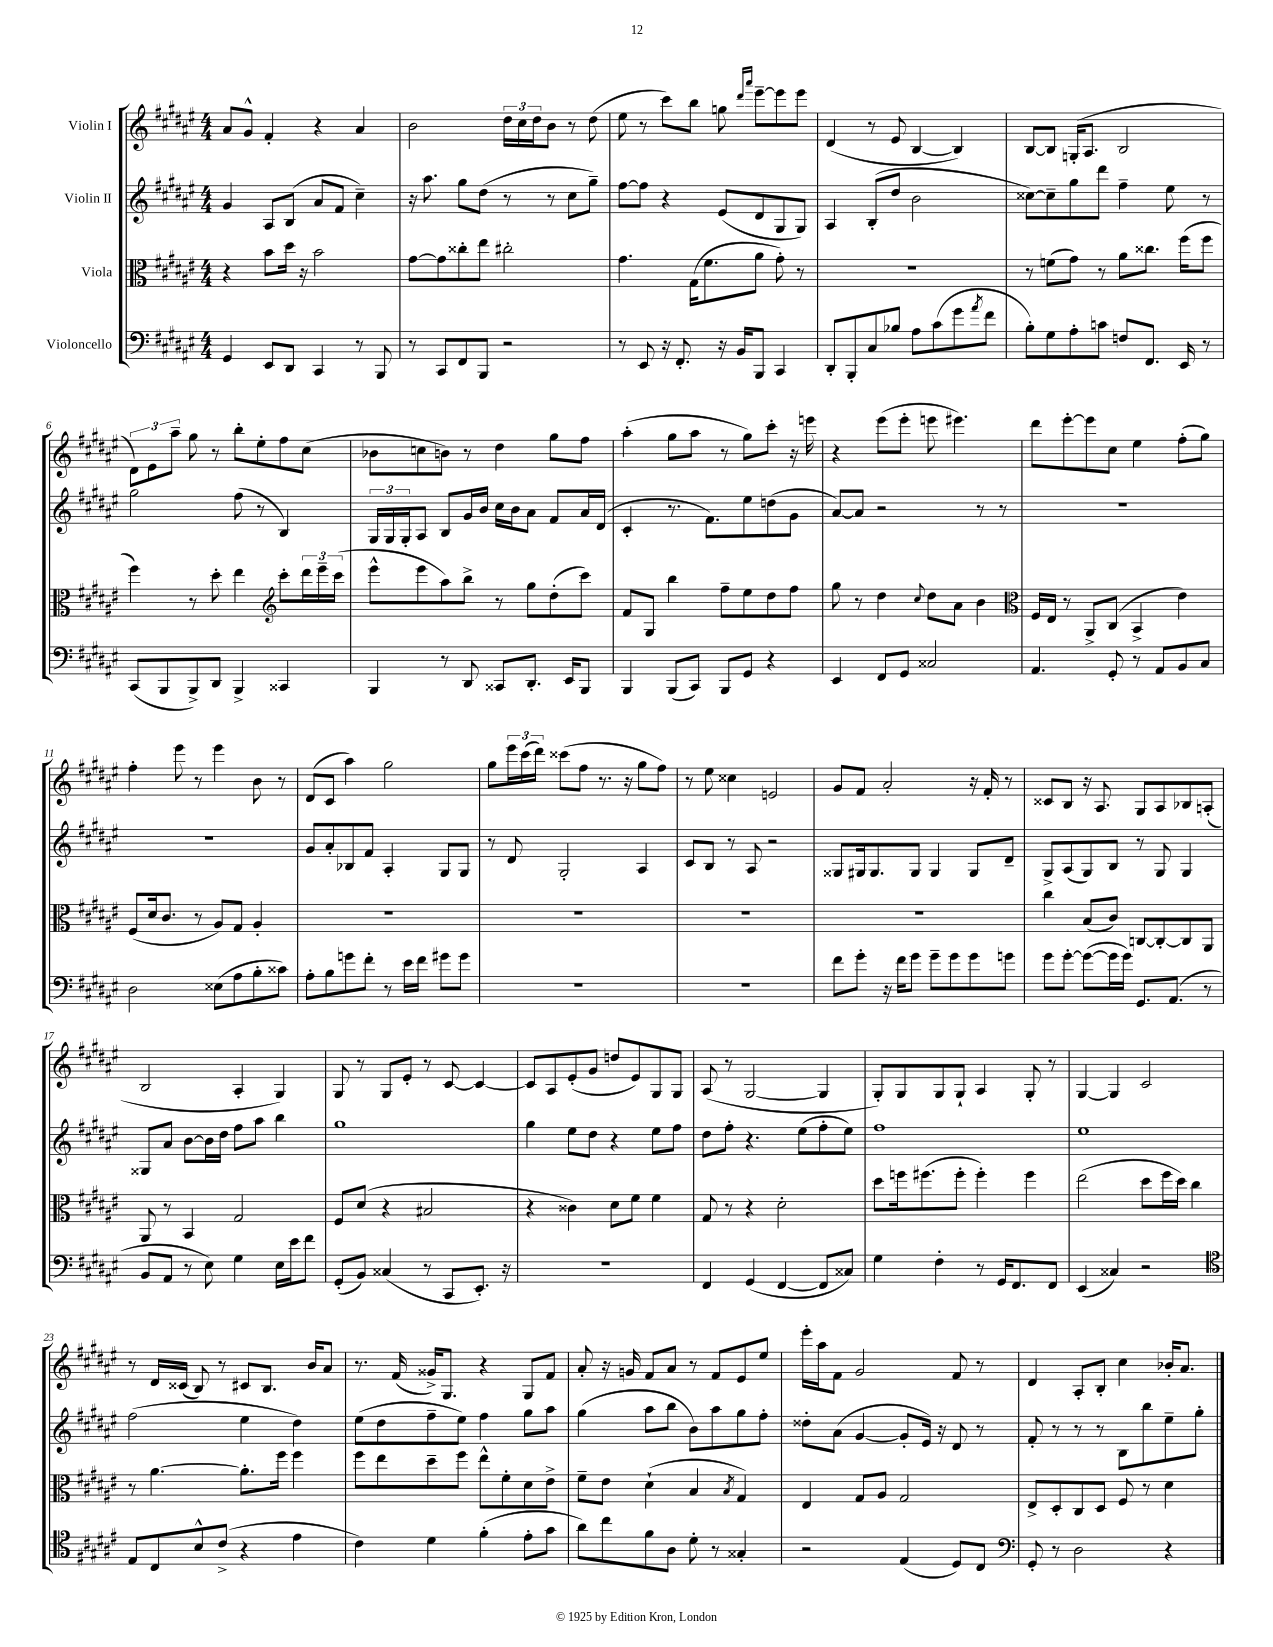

**kern	**kern	**kern	**kern
*part4	*part3	*part2	*part1
*staff4	*staff3	*staff2	*staff1
*I"Violoncello	*I"Viola	*I"Violin II	*I"Violin I
*clefF4	*clefC3	*clefG2	*clefG2
*k[f#c#g#d#a#e#]	*k[f#c#g#d#a#e#]	*k[f#c#g#d#a#e#]	*k[f#c#g#d#a#e#]
*M4/4	*M4/4	*M4/4	*M4/4
=1	=1	=1	=1
4GG#/	4r	4g#/	8a#/L
.	.	.	8g#^^/J
8EE#/L	8b\L	8A#/L	4f#'/
8DD#/J	16dd#\Jk	(8B/J	.
.	16r	.	.
4CC#/	2b\	8a#/L	4r
.	.	8f#/J	.
8r	.	4cc#~\)	4a#/
8BBB/	.	.	.
=2	=2	=2	=2
8r	[8g#\L	16r	2b\
.	.	8.aa#\	.
8CC#/L	8g#\]	.	.
8FF#/	8cc##X'\	8gg#\L	.
8BBB/J	8ee#\J	(8dd#\J	.
2r	2cc#X'\	8r	24dd#\LL
.	.	.	24cc#\
.	.	.	24dd#\J
.	.	8r	8b\J
.	.	8cc#\L	8r
.	.	8gg#~\J)	(8dd#\
=3	=3	=3	=3
8r	4.g#\	[8ff#\L	8ee#\
8EE#/	.	8ff#\J]	8r
16r	.	4r	8ccc#\L)
8.FF#'/	.	.	.
.	(16G#\KL	.	8bb\J
.	8.f#\	.	.
16r	.	(8e#/L	8ggn\
16BB/KL	.	.	.
.	.	.	16qqddd#/LL
.	.	.	16qqaaa#/JJ
8BBB/J	8a#\J	8d#/	[8eee#~\L
4CC#/	8g#'\)	8G#/	8eee#\]
.	8r	8G#/J)	8eee#\J
=4	=4	=4	=4
8DD#'/L	1r	4A#/	(4d#/
8BBB'/	.	.	.
8C#/	.	(8B'/L	8r
8B-X/J	.	8dd#/J	8e#/
8A#\L	.	2b\	[4B/
(8c#\	.	.	.
8g#\	.	.	4B/])
8qa#/	.	.	.
8f#\J	.	.	.
=5	=5	=5	=5
8B'\L)	8r	[8cc##X\L)	[8B/L
8G#\	(8fn\L	8cc##~\]	8B/J]
8A#'\	8g#\J)	8gg#\	(16Gn'/KL
.	.	.	8.A#/J
8cn\J	8r	8ddd#\J	.
8Fn/L	8a#\L	4ff#~\	2B/
8.FF#/J	8.cc##X\J	.	.
.	.	8ee#\	.
16EE#/	(16ff#\KL	.	.
8r	8ff#\J	8r	.
!!LO:LB:g=z
=6	=6	=6	=6
(8CC#/L	4ff#\)	2gg#\	12d#\L)
.	.	.	12e#\
8BBB/	.	.	.
.	.	.	12aa#~\J
8BBB^/)	8r	.	8gg#\
8DD#/J	8dd#'\	.	8r
4BBB^/	4ee#\	(8ff#\	8bb'\L
.	.	8r	8ee#'\
*	*clefG2	*	*
4CC##X/	8ccc#'\L	4B/)	8ff#\
.	24ddd#\L	.	(8cc#\J
.	24eee#~\	.	.
.	(24ccc#\JJ	.	.
=7	=7	=7	=7
4BBB/	8eee#^^\L	24G#/LL	8b-X\L
.	.	24G#/	.
.	.	24G#'/J	.
.	8eee#\	8A#/J	8ccn\
8r	8aa#\)	8B/L	8bn\J)
8DD#/	8bb^\J	16g#/L	8r
.	.	16b/JJ	.
8CC##X/L	8r	16cc#\LL	4dd#\
.	.	16b\J	.
8.DD#'/J	8gg#\L	8a#\J	.
.	(8dd#'\	8f#/L	8gg#\L
16EE#/KL	.	.	.
8BBB/J	8ccc#\J)	16a#/L	8ff#\J
.	.	(16d#/JJ	.
=8	=8	=8	=8
4BBB/	8f#/L	4c#'/	(4aa#'\
.	8G#/J	.	.
(8BBB/L	4bb\	8.r	8gg#\L
8CC#/J)	.	.	8aa#\J
.	.	8.f#\L)	.
8BBB/L	8ff#~\L	.	8r
8GG#/J	8ee#\	8ee#\	8gg#\L)
4r	8dd#\	(8ddn\	8ccc#'\J
.	8ff#\J	8g#\J	16r
.	.	.	16eeen\
=9	=9	=9	=9
4EE#/	8gg#\	[8a#/L)	4r
.	8r	8a#/J]	.
8FF#/L	4dd#\	2r	(8eee#\L
8GG#/J	.	.	8eee#'\J
.	8qqcc#/	.	.
2C##X/	8dd#\L	.	8eeen\
.	8a#\J	.	4.eee#X\)
.	4b\	8r	.
.	.	8r	.
=10	=10	=10	=10
*	*clefC3	*	*
4.AA#/	16F#/LL	1r	8ddd#\L
.	16E#/JJ	.	.
.	8r	.	[8eee#'\
.	8AA#^/L	.	8eee#\]
8GG#'/	(8C#/J	.	8cc#\J
8r	4BB^/	.	4ee#\
8AA#/L	.	.	.
8BB/	4e#\)	.	(8ff#'\L
8C#/J	.	.	8gg#\J)
!!LO:LB:g=z
=11	=11	=11	=11
2D#\	(8F#/L	1r	4ff#'\
.	16d#/k	.	.
.	8.c#/J	.	.
.	.	.	8eee#\
.	8r	.	8r
(8E##X\L	8A#/L)	.	4eee#\
8A#\	8G#/J	.	.
8B'\	4A#'/	.	8b\
8c##X\J)	.	.	8r
=12	=12	=12	=12
8A#'\L	1r	8g#/L	(8d#/L
8B\	.	8a#'/	8c#/J
8gn\	.	8B-X/	4aa#\)
8f#'\J	.	8f#/J	.
8r	.	4A#'/	2gg#\
16e#\LL	.	.	.
16f#\JJ	.	.	.
8g#X\L	.	8G#/L	.
8g#\J	.	8G#/J	.
=13	=13	=13	=13
1r	1r	8r	8gg#\L
.	.	8d#/	24eee#\L
.	.	.	(24ccc#\
.	.	.	24ddd#\JJ)
.	.	2G#'/	(8ccc##X\L
.	.	.	8ff#\J
.	.	.	8.r
.	.	.	16r
.	.	4A#/	8gg#\L
.	.	.	8ff#\J)
=14	=14	=14	=14
1r	1r	8c#/L	8r
.	.	8B/J	8ee#\
.	.	8r	4cc##X\
.	.	8A#/	.
.	.	2r	2en/
=15	=15	=15	=15
8f#\L	1r	8G##X/L	8g#/L
8g#'\J	.	16G#X/k	8f#/J
.	.	8.G#/	.
16r	.	.	2a#'/
16f#\KL	.	.	.
8g#\J	.	8G#/J	.
8g#~\L	.	4G#/	.
8g#\	.	.	.
8g#\	.	8G#/L	16r
.	.	.	16f#'/
8gn\J	.	8d#~/J	8r
=16	=16	=16	=16
8g#\L	4cc#\	8G#^/L	8c##X/L
[8g#'\J	.	(8A#/	8B/J
(8g#\L_	(8B/L	8G#/)	16r
.	.	.	8.A#/
16g#\L]	8c#/J)	8B/J	.
16g#\JJ)	.	.	.
8.GG#/L	[8Cn/L	8r	8G#/L
.	8C'/_	8G#/	8A#/
(8.AA#/J	.	.	.
.	8C/]	4G#/	8B-X/
8r	8AA#/J	.	(8An'/J
!!LO:LB:g=z
=17	=17	=17	=17
8BB/L	8AA#/	8G##X/L	2B/
8AA#/J	8r	8a#/J	.
8r	4BB/	[8b\L	.
8E#\)	.	16b\L]	.
.	.	16dd#\JJ	.
4G#\	2G#/	8ff#\L	4A#'/
.	.	8aa#\J	.
16E#\LL	.	4bb\	4G#/)
16e#\J	.	.	.
8f#\J	.	.	.
=18	=18	=18	=18
(8GG#'/L	8F#/L	1gg#	8G#/
8BB/J)	(8d#/J	.	8r
(4C##X/	4r	.	8G#/L
.	.	.	8e#'/J
8r	2B#X/	.	8r
8CC#/L	.	.	[8c#/
8.EE#'/J)	.	.	4c#/_
16r	.	.	.
=19	=19	=19	=19
1r	4r	4gg#\	8c#/L]
.	.	.	8A#/
.	4c##X\)	8ee#\L	(8e#'/
.	.	8dd#\J	8g#/J
.	8d#\L	4r	8ddn/L
.	8f#\J	.	8e#/)
.	4f#\	8ee#\L	8G#/
.	.	8ff#\J	8G#/J
=20	=20	=20	=20
4FF#/	8G#/	8dd#\L	(8A#/
.	8r	8ff#'\J	8r
(4GG#/	4r	4.r	[2G#/
[4FF#/	2d#'\	.	.
.	.	(8ee#\L	.
8FF#/L]	.	8ff#'\	4G#/]
8C##X/J)	.	8ee#\J)	.
=21	=21	=21	=21
4G#\	8dd#\L	1ff#	8G#'/L)
.	16ffn\k	.	8G#/
.	(8.ff#X\	.	.
4F#'\	.	.	8G#/
.	8ff#'\J	.	8G#`/J
8r	4ff#'\)	.	4A#/
16GG#/KL	.	.	.
8.FF#/	.	.	.
.	4ff#\	.	8G#'/
8FF#/J	.	.	8r
=22	=22	=22	=22
(4EE#/	(2ee#\	1ee#	[4G#/
4C##X/)	.	.	4G#/]
2r	8dd#\L	.	2c#/
.	16ff#\L	.	.
.	16dd#\JJ)	.	.
.	4cc#\	.	.
!!LO:LB:g=z
=23	=23	=23	=23
*clefC4	*	*	*
8E#/L	8r	(2ff#\	8r
8C#/	[4.a#\	.	16d#/LL
.	.	.	(16c##X/JJ
8B^^/	.	.	8B/)
(8c#^/J	.	.	8r
4r	8.a#'\L]	4ee#\	8c#X/L
.	.	.	8.B/J
.	16ff#\Jk	.	.
4e#\	4ff#\	4dd#\)	.
.	.	.	16b/KL
.	.	.	8a#/J
=24	=24	=24	=24
4c#\)	8ff#\L	(8ee#\L	8.r
.	8ee#\	8dd#\	.
.	.	.	(16f#/
4d#\	8dd#~\	8ff#~\	16g##X^/KL)
.	.	.	8.G#/J
.	8ff#\J	8ee#\J)	.
(4f#'\	8ee#^^\L	4ff#\	4r
.	8f#'\	.	.
8e#'\L	8d#\	8gg#\L	8G#/L
8g#\J	8e#^\J	8aa#\J	8f#/J
=25	=25	=25	=25
8a#\L)	8f#~\L	(4gg#\	8a#'/
8cc#\	8e#\J	.	16r
.	.	.	16gn/
8f#\	(4d#`\	8aa#\L	8f#/L
8A#\J	.	8bb\J	8a#/J
8d#'\	4B/	8b\L)	8r
8r	.	8aa#\	8f#/L
.	8qB/	.	.
4G##X'/	4G#/)	8gg#\	8e#/
.	.	8ff#'\J	8ee#/J
=26	=26	=26	=26
2r	4E#/	8dd##X'\L	16eee#'\LL
.	.	.	16aa#\J
.	.	(8a#\J	8f#\J
.	8G#/L	[4g#/	2g#/
.	8A#/J	.	.
(4E#/	2G#/	8g#'/L]	.
.	.	16e#/Jk)	.
.	.	16r	.
8D#/L)	.	8d#/	8f#/
8C#/J	.	8r	8r
=27	=27	=27	=27
*clefF4	*	*	*
8GG#'/	8E#^/L	8f#'/	4d#/
8r	8D#'/	8r	.
2D#\	8C#/	8r	8A#'/L
.	8D#/J	8r	8B'/J
.	8F#/	8B\L	4cc#\
.	8r	8bb\	.
4r	4d#\	8ee#~\	16b-X'/KL
.	.	.	8.a#/J
.	.	8gg#'\J	.
==	==	==	==
*-	*-	*-	*-
